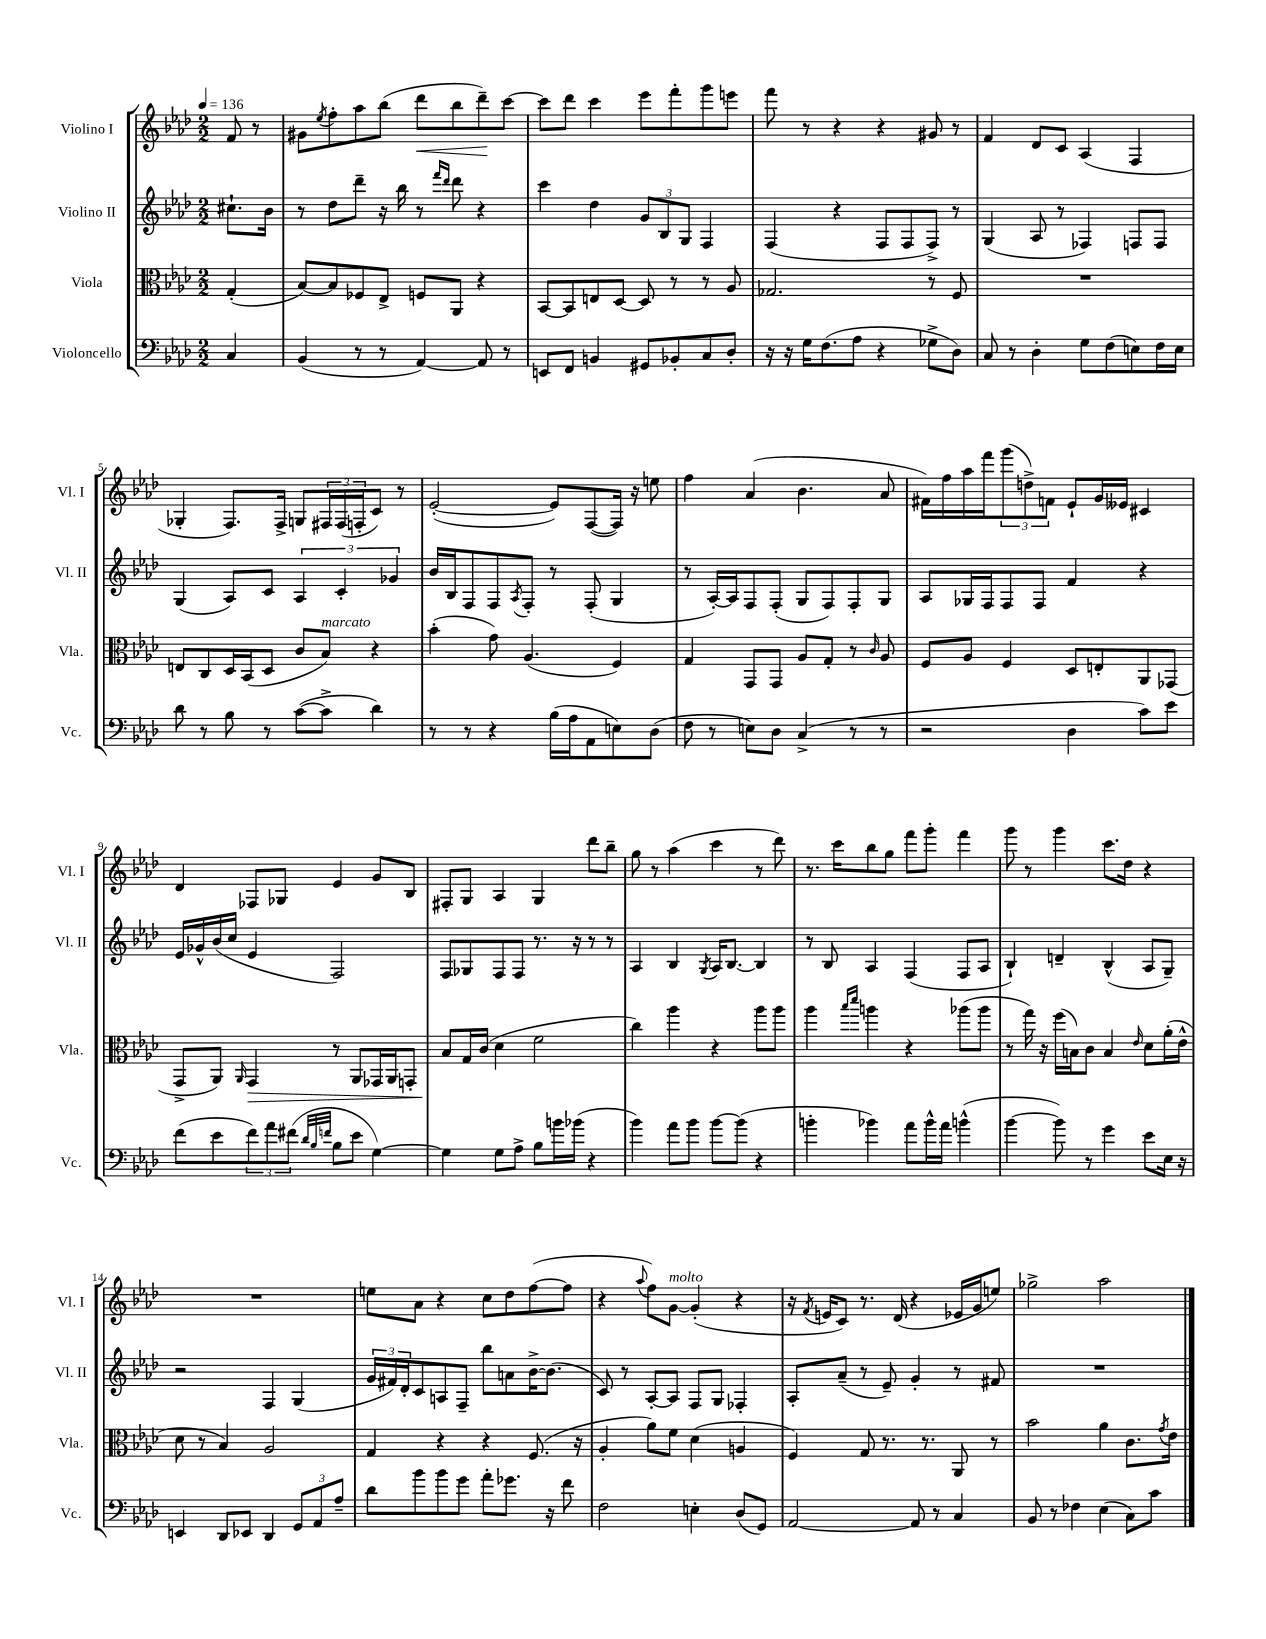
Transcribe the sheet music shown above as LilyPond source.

<<
\new StaffGroup <<
\new Staff = "s0" \with { instrumentName = "Violino I" shortInstrumentName = "Vl. I" } {
    \clef treble \key aes \major \numericTimeSignature \time 2/2 \partial 4 \tempo 4 = 136
    f'8 r8 |
    gis'8 \acciaccatura { ees''8 } f''8-. aes''8 bes''8( des'''8\< bes''8 des'''8--\!) c'''8~ |
    c'''8 des'''8 c'''4 ees'''8 f'''8-. g'''8 e'''8 |
    f'''8 r8 r4 r4 gis'8 r8 |
    f'4 des'8 c'8 aes4( f4 |
    ges4-. f8.) f16-> g8 \tuplet 3/2 { fis16 fis16( f16-. } c'8) r8 |
    ees'2~-.( ees'8) f8~( f16) r16 e''8 |
    f''4 aes'4( bes'4. aes'8 |
    fis'16) f''16 aes''16 f'''16 \tuplet 3/2 { g'''8( d''8->) f'8 } ees'8-! g'16 eeses'16 cis'4 |
    des'4 fes8 ges8 ees'4 g'8 bes8 |
    fis8-. g8 aes4 g4 des'''8 bes''8-- |
    g''8 r8 aes''4( c'''4 r8 des'''8) |
    r8. c'''16 bes''8 g''8 f'''8 g'''8-. f'''4 |
    g'''8 r8 g'''4 c'''8. des''16 r4 |
    R1 |
    e''8 aes'8 r4 c''8 des''8 f''8~( f''8 |
    r4 \appoggiatura { aes''8 } f''8) g'8~^\markup { \italic "molto" } g'4-.( r4 |
    r16 \acciaccatura { f'8 } e'16 c'8) r8. des'16( r4 ees'16 g'16 e''8) |
    ges''2-> aes''2 \bar "|." |
}
\new Staff = "s1" \with { instrumentName = "Violino II" shortInstrumentName = "Vl. II" } {
    \clef treble \key aes \major \numericTimeSignature \time 2/2 \partial 4
    cis''8.-! bes'16 |
    r8 des''8 des'''8-- r16 bes''16 r8 \grace { f'''16 des'''16 } des'''8 r4 |
    c'''4 des''4 \tuplet 3/2 { g'8 bes8 g8 } f4 |
    f4( r4 f8 f8 f8->) r8 |
    g4( aes8 r8 fes4) f8 f8 |
    g4( aes8) c'8 \tuplet 3/2 { aes4 c'4-. ges'4 } |
    bes'16 bes16 f8 f8 \acciaccatura { aes8 } f8-. r8 f8-.( g4 |
    r8 aes16~-.) aes16 f8 f8-.( g8 f8) f8-. g8 |
    aes8 ges16 f16 f8 f8 f'4 r4 |
    ees'16 ges'16-^ bes'16( c''16 ees'4 f2) |
    f8 ges8 f8 f8 r8. r16 r8 r8 |
    aes4 bes4 \acciaccatura { g8 } aes16 bes8.~ bes4 |
    r8 bes8 aes4 f4( f8 aes8 |
    bes4-!) d'4-- bes4-^( aes8 g8--) |
    r2 f4 g4( |
    \tuplet 3/2 { g'16 fis'16) des'16-. } c'8 a8 f8-- bes''8 a'8 bes'16~-> bes'8.( |
    c'8) r8 aes8~-. aes8 f8 g8 fes4-. |
    aes8-. aes'8--( r8 ees'8--) g'4-. r8 fis'8 |
    R1 \bar "|." |
}
\new Staff = "s2" \with { instrumentName = "Viola" shortInstrumentName = "Vla." } {
    \clef alto \key aes \major \numericTimeSignature \time 2/2 \partial 4
    g4-.( |
    bes8~) bes8 fes8 ees8-> f8 aes,8 r4 |
    bes,8~ bes,8 e8 des8~ des8 r8 r8 aes8 |
    ges2. r8 f8 |
    R1 |
    e8 c8 des16 bes,16( des8 c'8 bes8^\markup { \italic "marcato" }) r4 |
    bes'4-.( g'8) aes4.( f4) |
    g4 g,8 g,8 aes8 g8-. r8 \grace { c'16 } aes8 |
    f8 aes8 f4 des8 e8-. aes,8 ges,8( |
    g,8-> aes,8) \grace { aes,16 } g,4\> r8 aes,8 ges,16 aes,16 g,8-. |
    bes8\! g16 c'16( des'4 f'2 |
    c''4) aes''4 r4 aes''8 aes''8 |
    aes''4 \grace { bes''16 des'''16 } a''4 r4 aes''8( aes''8 |
    r8 g''16) r16 f''16( b16) c'8 b4 \grace { ees'16 } des'8 aes'16-.( ees'16-^ |
    des'8 r8 bes4) aes2 |
    g4 r4 r4 f8.( r16 |
    aes4-. aes'8) f'8 des'4( a4 |
    f4) g8 r8. r8. aes,8 r8 |
    bes'2 aes'4 c'8. \acciaccatura { g'8 } ees'16 \bar "|." |
}
\new Staff = "s3" \with { instrumentName = "Violoncello" shortInstrumentName = "Vc." } {
    \clef bass \key aes \major \numericTimeSignature \time 2/2 \partial 4
    c4 |
    bes,4( r8 r8 aes,4~) aes,8 r8 |
    e,8 f,8 b,4 gis,8 bes,8-. c8 des8-. |
    r16 r16 g16 f8.( aes8 r4 ges8-> des8) |
    c8 r8 des4-. g8 f8( e8) f16 e16 |
    des'8 r8 bes8 r8 c'8~( c'8-> des'4) |
    r8 r8 r4 bes16( aes16 aes,8 e8) des8( |
    f8 r8 e8) des8 c4->( r8 r8 |
    r2 des4 c'8) ees'8 |
    f'8( ees'8 \tuplet 3/2 { f'8) aes'8 fis'8( } \grace { des'32 bes32 f'32 } bes8 ees'8 g4~) |
    g4 g8 aes8-> bes8 b'16 bes'16( r4 |
    bes'4) aes'8 bes'8 bes'8~ bes'8( r4 |
    b'4-. bes'4) aes'8 bes'16-^ aes'16 b'4-^( |
    bes'4~ bes'8) r8 g'4 ees'8 ees16 r16 |
    e,4 des,8 ees,8 des,4 \tuplet 3/2 { g,8 aes,8 aes8-- } |
    des'8 bes'8 bes'8 g'8 aes'8-. ges'8. r16 f'8 |
    f2 e4-. des8( g,8) |
    aes,2~ aes,8 r8 c4 |
    bes,8 r8 fes4 ees4( c8) c'8 \bar "|." |
}
>>
>>
